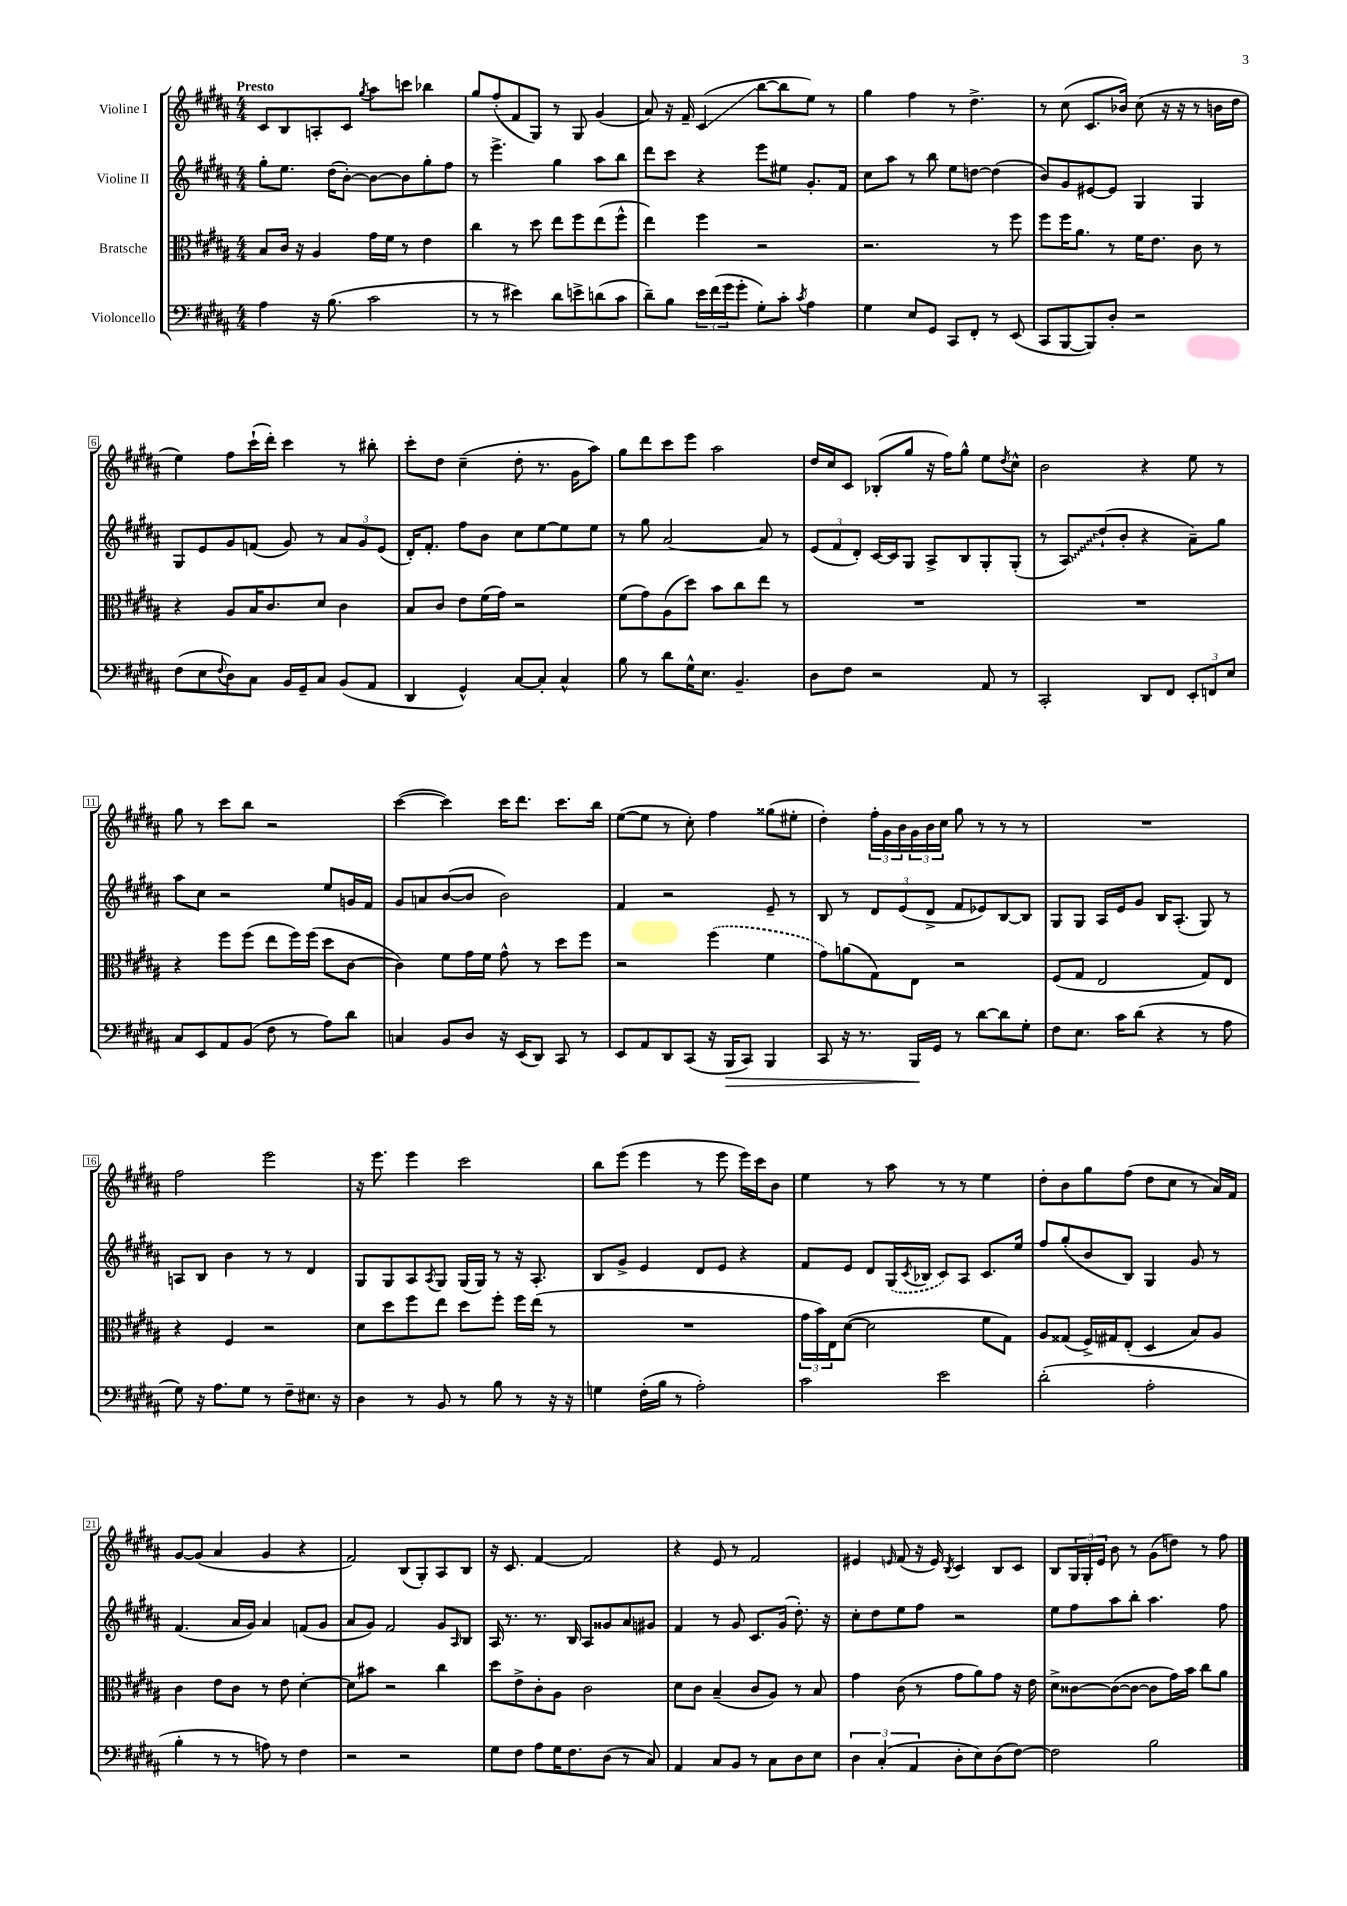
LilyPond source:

<<
\new StaffGroup <<
\new Staff = "s0" \with { instrumentName = "Violine I" } {
    \clef treble \key b \major \numericTimeSignature \time 4/4 \tempo "Presto"
    cis'8 b8 a8-. cis'8 \acciaccatura { gis''8 } ais''8 c'''8 bes''4 |
    gis''8 fis''8-.( fis'8 gis8) r8 gis8 gis'4( |
    ais'8) r16 fis'16-- cis'4\glissando( b''8~ b''8 e''8) r8 |
    gis''4 fis''4 r8 dis''4.-> |
    r8 cis''8( cis'8. bes'16) cis''8( r16 r16 r8 b'16 dis''16 |
    e''4) fis''8 cis'''16-!( dis'''16-.) cis'''4 r8 bis''8-. |
    cis'''8-. dis''8 cis''4--( dis''8-. r8. gis'16 ais''8) |
    gis''8 dis'''8 cis'''8 e'''8 ais''2 |
    dis''16 cis''16 cis'8 bes8-.( gis''8 r16 fis''16) gis''8-^ e''8 \acciaccatura { dis''8 } cis''8-^ |
    b'2 r4 e''8 r8 |
    gis''8 r8 cis'''8 b''8 r2 |
    cis'''4~( cis'''4) cis'''16 dis'''8. cis'''8. b''16 |
    e''8~( e''8 r8 cis''8-.) fis''4 gisis''8( eis''8-. |
    dis''4-.) \tuplet 3/2 { fis''16-. gis'16 b'16 } \tuplet 3/2 { gis'16 b'16 cis''16 } gis''8 r8 r8 r8 |
    R1 |
    fis''2 e'''2 |
    r16 e'''8. e'''4 cis'''2 |
    b''8 e'''8( e'''4 r8 e'''8 e'''16) cis'''16 b'8 |
    e''4 r8 ais''8 r8 r8 e''4 |
    dis''8-. b'8 gis''8 fis''8( dis''8 cis''8 r8 ais'16) fis'16 |
    gis'8~ gis'8( ais'4 gis'4 r4 |
    fis'2) b8( gis8-.) ais8 b8 |
    r16 cis'8. fis'4~ fis'2 |
    r4 e'8 r8 fis'2 |
    eis'4 \grace { e'16 } fis'8( r16 e'16) \acciaccatura { b8 } cis'4 b8 cis'8 |
    b8 \tuplet 3/2 { gis16 gis16-. e'16 } b'8 r8 gis'8( d''8) r8 fis''8 \bar "|." |
}
\new Staff = "s1" \with { instrumentName = "Violine II" } {
    \clef treble \key b \major \numericTimeSignature \time 4/4
    gis''8-. e''8. dis''16( b'8~-.) b'8~ b'8 gis''8-. fis''8 |
    r8 e'''4.-> gis''4 ais''8 b''8 |
    dis'''8 cis'''8 r4 e'''8 eis''8 gis'8.-. fis'16 |
    cis''8 ais''8 r8 b''8 e''8 d''8~ d''4( |
    b'8) gis'8 eis'8~ eis'8 gis4 gis4 |
    gis8 e'8 gis'8 f'8( gis'8) r8 \tuplet 3/2 { ais'8 gis'8 e'8( } |
    dis'16-.) fis'8.-. fis''8 b'8 cis''8 e''8~ e''8 e''8 |
    r8 gis''8 ais'2~ ais'8 r8 |
    \tuplet 3/2 { e'8( fis'8 dis'8-.) } cis'16~ cis'16 gis8 ais8-> b8 gis8-. gis8-.( |
    r8 \once \override Glissando.style = #'zigzag ais8\glissando) dis''8-!( b'8-. r4 ais'8--) gis''8 |
    ais''8 cis''8 r2 e''8 g'16 fis'16 |
    gis'8 a'8 b'8~( b'8 b'2) |
    fis'4 r2 e'8-- r8 |
    b8 r8 \tuplet 3/2 { dis'8 e'8( dis'8-> } fis'8 ees'8) b8~ b8 |
    gis8 gis8 ais16 e'16 gis'8 b16 ais8.-.( gis8) r8 |
    a8 b8 b'4 r8 r8 dis'4 |
    gis8 gis8 ais8 \acciaccatura { ais8 } gis8 gis16( gis16) r8 r16 ais8.-. |
    b8 gis'8-> e'4 dis'8 e'8 r4 |
    fis'8 e'8 dis'8 \once \slurDashed gis16( \acciaccatura { cis'8 } bes16 cis'8) ais8 cis'8. e''16 |
    fis''8 gis''8-.( b'8 b8) gis4 gis'8 r8 |
    fis'4.( ais'16 gis'16) ais'4 f'8( gis'8 |
    ais'8 gis'8) fis'2 gis'8 \grace { ais16 } b8 |
    ais16 r8. r8. b16 ais8 gisis'8 ais'8 gis'8 |
    fis'4 r8 gis'8 cis'8. gis'16( dis''8.-.) r16 |
    cis''8-. dis''8 e''8 fis''8 r2 |
    e''8 fis''8 ais''8 b''8-. ais''4. fis''8 \bar "|." |
}
\new Staff = "s2" \with { instrumentName = "Bratsche" } {
    \clef alto \key b \major \numericTimeSignature \time 4/4
    b8 cis'16 r16 ais4 gis'16 fis'16 r8 e'4 |
    cis''4 r8 dis''8 e''8 fis''8 e''8( fis''8-^ |
    e''4) fis''4 r2 |
    r2. r8 fis''8 |
    fis''8 fis''16 ais'8. r8 fis'16 e'8. cis'8 r8 |
    r4 ais8 b16 cis'8. dis'8 cis'4 |
    b8 cis'8 e'8 fis'16( gis'16) r2 |
    fis'8( gis'8) ais8( dis''8) b'8 cis''8 e''8 r8 |
    R1 |
    R1 |
    r4 fis''8 fis''8( e''8 fis''16) fis''16( dis''8 cis'8~ |
    cis'4) fis'8 gis'16 fis'16 gis'8-^ r8 dis''8 fis''8 |
    r2 \once \slurDashed fis''4( fis'4 |
    gis'8) a'8( gis8) e8 r2 |
    fis8( gis8 e2 gis8) e8 |
    r4 fis4 r2 |
    dis'8 dis''8 fis''8 e''8 dis''8 fis''8-. fis''16 e''16( r8 |
    R1 |
    \tuplet 3/2 { gis'16 b'16) e16 } dis'8~( dis'2 fis'8 gis8) |
    ais8 gisis8( fis16->) gis16 e8-.( dis4 b8) ais8 |
    cis'4 e'8 cis'8 r8 e'8 dis'4~-. |
    dis'8 bis'8 r2 cis''4 |
    dis''8 e'8-> cis'8-. ais8 cis'2 |
    dis'8 cis'8 b4--( cis'8 ais8) r8 b8 |
    gis'4 cis'8( r8 gis'8 ais'8) gis'8 r16 e'16 |
    dis'8-> cisis'8~ cisis'8~( cisis'8~ cisis'8 gis'16) b'16 cis''8 ais'8 \bar "|." |
}
\new Staff = "s3" \with { instrumentName = "Violoncello" } {
    \clef bass \key b \major \numericTimeSignature \time 4/4
    ais4 r16 b8.( cis'2 |
    r8 r8 eis'4) dis'8 e'8-> d'8( cis'8 |
    dis'8--) b8 \tuplet 3/2 { e'16 fis'16( gis'16 } gis'8-. gis8-.) cis'8-. \acciaccatura { cis'8 } ais4 |
    gis4 e8 gis,8 cis,8 fis,8-. r8 e,8( |
    cis,8 b,,8~ b,,8) dis8-. r2 |
    fis8( e8 \appoggiatura { fis8 } dis8) cis8 b,16 gis,16-- cis8 b,8( ais,8 |
    dis,4 gis,4-^) cis8~ cis8-. cis4-^ |
    b8 r8 dis'8 gis16-^ e8. b,4.-- |
    dis8 fis8 r2 ais,8 r8 |
    cis,2-. dis,8 fis,8 \tuplet 3/2 { e,8-. f,8 e8 } |
    cis8 e,8 ais,8 b,8( fis8 r8 ais8) dis'8 |
    c4 b,8 dis8 r16 e,16( dis,8) cis,8 r8 |
    e,8 ais,8 dis,8 cis,8( r16 b,,16\> cis,8) b,,4 |
    cis,8 r16 r8. b,,16\! gis,16 r8 dis'8~ dis'8 gis8-. |
    fis8 e8. cis'16 dis'8( r4 r8 ais8 |
    gis8) r16 ais8. gis8 r8 fis8-- eis8. r16 |
    dis4 r8 b,8 r8 b8 r8 r16 r16 |
    g4 fis16-.( b16 r8 ais2-.) |
    cis'2 e'2 |
    dis'2-.( ais2-. |
    b4-. r8 r8 a8) r8 fis4 |
    r2 r2 |
    gis8 fis8 ais8 gis16 fis8. dis8( r8 cis8) |
    ais,4 cis8 b,8 r8 cis8 dis8 e8 |
    \tuplet 3/2 { dis4 cis4-.( ais,4 } dis8-. e8) dis8( fis8~) |
    fis2 b2 \bar "|." |
}
>>
>>
\layout { \context { \Score \override BarNumber.stencil = #(make-stencil-boxer 0.1 0.3 ly:text-interface::print) } }
